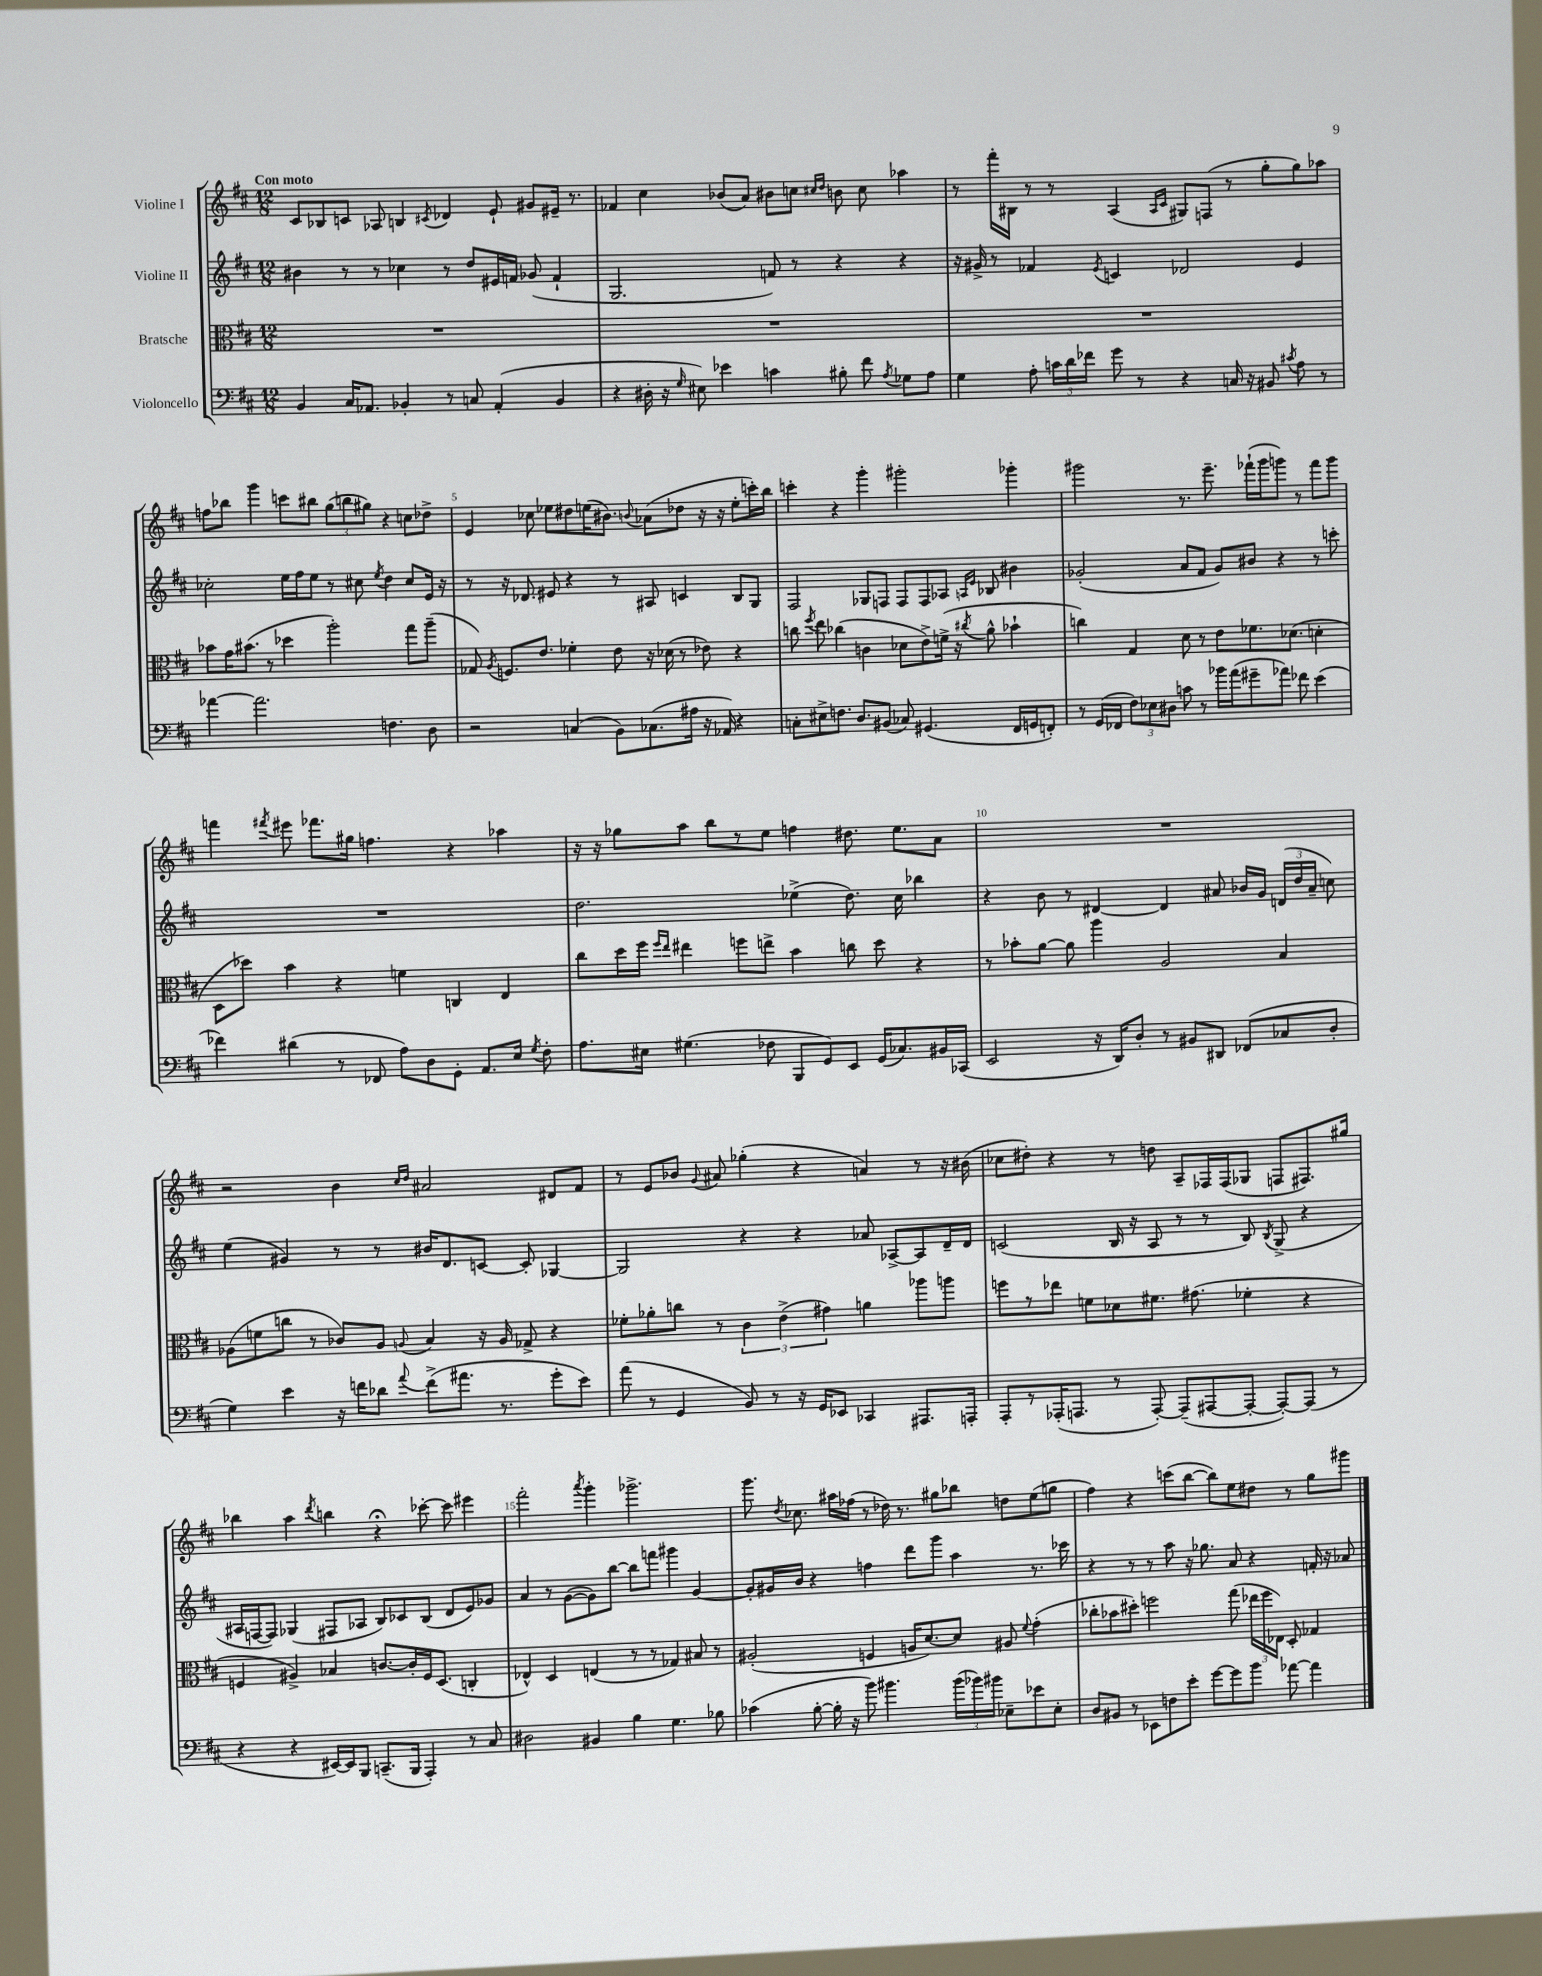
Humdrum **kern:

**kern	**kern	**kern	**kern
*staff4	*staff3	*staff2	*staff1
*clefF4	*clefC3	*clefG2	*clefG2
*k[f#c#]	*k[f#c#]	*k[f#c#]	*k[f#c#]
*M12/8	*M12/8	*M12/8	*M12/8
4BB/	1.r	4b#\	8c#/L
.	.	.	8B-/
16C#/LK	.	8r	8c/J
8.AA-/J	.	.	.
.	.	8r	8A-/
4BB-'/	.	4cc-\	4B/
.	.	.	8qc#/
8r	.	8r	4d-/
8C/	.	8dd/L	.
(4AA-'/	.	16e#/L	8e`/
.	.	16f/JJ	.
.	.	(8g-/	8g#/L
4BB-/	.	4f`/	16e#~/Jk
.	.	.	8.r
=	=	=	=
4r	1.r	2.G/	4f-/
16D#'\	.	.	4cc#\
16r	.	.	.
16qqG/	.	.	.
8E#\)	.	.	.
4e-\	.	.	(8b-/L
.	.	.	8a/J)
4c\	.	8f/)	8b#\L
.	.	8r	8cc\J
.	.	.	16qqcc#/LL
.	.	.	16qqdd/JJ
8B#'\	.	4r	8b\
8f#\	.	.	8cc#\
8qA/	.	.	.
8G-\L	.	4r	4aa-\
8A\J	.	.	.
=	=	=	=
4G\	1.r	16r	8r
.	.	16g#^/	.
.	.	8r	16fff#'\LL
.	.	.	16B#\JJ
8A'\	.	4f-/	8r
24c\LL	.	.	8r
24d\	.	.	.
24f-\JJ	.	.	.
.	.	8qe/	.
8g\	.	4c/	(4A/
8r	.	.	.
.	.	.	16qqA/LL
.	.	.	16qqc#/JJ
4r	.	2d-/	8G#/L)
.	.	.	(8F/J
16C/	.	.	8r
16r	.	.	.
8BB#/	.	.	8gg'\L
8qc#/	.	.	.
8A\	.	4e/	8gg\)
8r	.	.	8aa-\J
=	=	=	=
[4a-\	8b-\L	2cc-'\	8ff\L
.	16g\K	.	8bb-\J
.	(8.b#\J	.	.
2.a-\]	.	.	4ggg\
.	8r	.	.
.	4dd-\	16ee\LL	8ccc\L
.	.	16ff#\J	.
.	.	8ee\J	8bb#\J
.	2aa'\)	8r	(12gg\L
.	.	.	12bb\
.	.	8cc#\	.
.	.	.	12gg#\J)
.	.	8qee/	.
4.F\	.	4dd\	4r
.	8gg\L	8cc#/L	8cc\L
8D\	(8aa~\J	16e/Jk	8dd-^\J
.	.	16r	.
=	=	=	=
2r	8G-/)	8r	4e/
.	8qA/	.	.
.	8.F/L	16r	.
.	.	8.d-/	.
.	.	.	8cc-\
.	8.e/J	.	.
.	.	8e#/	8ee-\L
(4C/	4f-'\	4r	8dd#\
.	.	.	(16ee\K
.	.	.	8.b#\J)
8BB\L)	8e\	8r	.
.	.	.	8qqb/
(8.C-\	16r	8A#/	(8a-\L
.	(16d-\	.	.
.	8r	4c/	8dd-\J
16A#\Jk	.	.	.
16r	8e-\)	.	16r
16AA-/)	.	.	16r
4r	4r	8B/L	8ee'\L
.	.	8G/J	16ccc'\L)
.	.	.	16bb\JJ
=	=	=	=
8C'\L	8cc\	2F#/	4ccc'\
.	8qff#/	.	.
8E#^\	8ee\	.	.
8.F\J	(4cc-\	.	4r
8.D/L	.	.	.
.	4c\	8G-/L	4ggg'\
(8BB#/J	.	8F/J	.
8C-/)	8d-\L	8F/L	2ggg#'\
(4.GG#/	8e^\)	8F/	.
.	(16f^\Jk	8A-/J	.
.	16r	.	.
.	.	16qqA/LL	.
.	8qcc#/	16qqe/JJ	.
.	8a^^\	8B-/	.
16FF#/LL	4b-`\	4b#\	4ggg-'\
16GG/J	.	.	.
8FF'/J)	.	.	.
=	=	=	=
8r	4cc\)	(2g-'/	2ggg#\
(16GG/LL	.	.	.
16FF-/JJ	.	.	.
12F#\L)	4G/	.	.
12E-\	.	.	.
12D#\J	.	.	.
8c\	8d\	8a/L	8.r
8r	8r	8f#/J	.
.	.	.	8.eee~\
16b-\LL	8e\L	8g-/L)	.
(16a\J	.	.	.
8g#~\	8.f-\	8b#/J	(16fff-`\LL
.	.	.	16ggg#\J
8a-\J)	.	4r	8ggg\J)
.	(8.d-\J	.	.
8f-\	.	.	8r
(4e\	4d'\	8r	8fff-\L
.	.	8ccc'\	8ggg\J
=	=	=	=
4f-\)	8D\L	1.r	4fff\
.	8dd-\J)	.	.
.	.	.	8qfff#/
(4d#\	4b\	.	8eee#\
.	.	.	8.fff-\L
8r	4r	.	.
.	.	.	16gg#\Jk
8FF-/	.	.	4.ff\
8A\L)	4f\	.	.
8D\	.	.	.
8GG'\J	4C/	.	4r
8.AA/L	.	.	.
.	4E/	.	4aa-\
16E/Jk	.	.	.
8qG/	.	.	.
8F#'\	.	.	.
=	=	=	=
8.A\L	8cc#\L	2.dd\	16r
.	.	.	16r
.	16dd\L	.	8gg-\L
16E#\Jk	16ff#\JJ	.	.
.	16qqff#/LL	.	.
.	16qqee/JJ	.	.
(4.G#\	4ee#\	.	8aa\J
.	.	.	8bb\L
.	8ff\L	.	8r
8F-\	8ee^\J	.	8ee\J
8BBB/L	4b\	(4ee-^\	4ff\
8GG/)	.	.	.
8EE/J	8cc\	8.dd\)	8.dd#\
(16GG/LK	8dd\	.	.
8.C-/)	.	16cc#\	8.ee\L
.	4r	4bb-\	.
16BB#/L	.	.	8a\J
(16CC-/JJ	.	.	.
=	=	=	=
2EE/	8r	4r	1.r
.	8b-'\L	.	.
.	[8a\J	8b\	.
.	8a\]	8r	.
16r	4aa\	[4d#/	.
16DD/LK)	.	.	.
8D'/J	.	.	.
8r	2A/	4d#/]	.
8BB#/L	.	.	.
8DD#/J	.	8a#/	.
(8FF-/L	.	16b-/LL	.
.	.	16g/JJ	.
8C-/	4B/	(24d/LL	.
.	.	24dd/	.
.	.	24a#~/JJ	.
8D'/J	.	8cc\)	.
=	=	=	=
4G\)	(8A-\L	(4ee\	2r
.	8f\	.	.
4e\	8cc\J	4g#/)	.
.	8r	.	.
16r	8c-/L)	8r	4b\
16f\LK	.	.	.
8d-\J	8A-/J	8r	.
.	.	.	16qqcc#/LL
8qqa/	8qqA/	.	16qqdd/JJ
(8f^\L	4B/	16b#/LK	2a#/
.	.	8.d/	.
8.a#\J	.	.	.
.	16r	[8c/J	.
8.r	16A/	.	.
.	8G-^/	8c'/]	.
8g'\L	4r	[4G-/	8d#/L
8e\J)	.	.	8f#/J
=	=	=	=
(8a\	8f-'\L	2G-/]	8r
8r	8a-'\	.	8e/L
4GG/	8cc\J	.	8b-/J
.	.	.	8qqg/
.	8r	.	8a#/
8BB/)	6c#\	4r	(4gg-'\
8r	.	.	.
.	(6e^\	.	.
16r	.	4r	4r
16GG/LK	.	.	.
.	6g#\)	.	.
8EE-/J	.	.	.
4CC-/	4a\	8a-/	4a/)
.	.	[8A-^/L	.
8.AAA#/L	8aa-\L	8A-/]	8r
.	8aa\J	16d~/L	16r
16AAA'/Jk	.	16d/JJ	(16b#\
=	=	=	=
8AAA'/L	8ff\L	(2c/	8cc-\L
8r	8r	.	8dd#'\J)
(16AAA-'/K	8ee-\J	.	4r
8.AAA/J	.	.	.
.	8f\L	.	.
8r	8d-\	16B/	8r
.	.	16r	.
[8AAA'/)	8.f#\J	8A/	8dd\
(8AAA~/]L	.	8r	8A~/L
.	(8.g#\	.	.
[8AAA#/	.	8r	16F-/L
.	.	.	(16F-/J
8AAA#'/_J	4f-'\	8B/)	8G-/J
.	.	8qB/	.
8AAA#'/_L)	.	(8G^/	8F/L
(8AAA#/]J	4r	4r	8.F#/)
8r	.	.	.
.	.	.	16gg#/Jk
=	=	=	=
4r	4F/	16A#/LL	4bb-\
.	.	[16F/J	.
.	.	8F/]J)	.
4r	4A#^/)	(4G-/	4aa\
.	.	.	8qddd/
[16EE#/LL)	4B-/	8F#/L	4bb\
16EE#/]J	.	.	.
8BBB/J	.	8A-/J	.
(8.CC~/L	[8.c/L	8B/L)	4r;
.	.	8c-/	.
16BBB/Jk	16c'/]L	.	.
4AAA'/)	16F/J	(8B/J	[8ccc-'\
.	(8.D/J	.	.
.	.	8d/L	8ccc-\]
8r	4C'/	8e/)	4eee#\
8C#/	.	8g-/J	.
=	=	=	=
2D#\	4E-^^/)	4a/	2fff#'\
.	4D/	8r	.
.	.	([8g\L	.
.	.	.	8qaaa/
4BB#/	(4E/	8g\])	4ggg'\
.	.	[8bb\J	.
4B\	8r	8bb\]L	2.ggg-^\
.	8r	8fff\J	.
4.G\	4G-/)	4ggg#\	.
.	8B#/	[4g/	.
8B-\	8r	.	.
=	=	=	=
(4c-\	(2A#'/	8g'/]L	8.ggg\
.	.	16g#/L	.
.	.	.	8qdd/
.	.	16b/JJ	8.cc-\
[8B'\	.	4r	.
16B'\]	.	.	16aa#\LL
16r	.	.	(16ff-\JJ
8b\)	4F/	4ff\	8r
4.b#\	.	.	16dd-\)
.	.	.	8.r
.	16A/LK	8ddd\L	.
.	[8.d/)	.	.
.	.	8ggg\J	8gg#\L
(24b#\LL	8d/]J	4aa\	8bb-\J
24b-\)	.	.	.
24b#\JJ	.	.	.
8E-~\L	8A#/	.	8dd\L
.	8qqf#/	.	.
8e-\	(4g'\	8.r	(8ee\
8E-'\J	.	.	8gg\J
.	.	16ccc-\	.
=	=	=	=
8D/L	8cc-'\L	4r	4ff#\)
8BB#/J	8b-\	.	.
8r	8dd#'\J)	8r	4r
8EE-\L	2ff\	8r	.
8F\	.	8aa\	(8ccc\L
8e'\J	.	16r	[8bb\J
.	.	8.gg-\	.
[8g\L	.	.	8bb\]L)
8g\]	(8gg\	8a/	8ee\
8b\J	24ee-\LL	4r	8dd#\J
.	24ff\	.	.
.	24E-\JJ)	.	.
[8a-\	8D'/	.	8r
4a-\]	4G-/	16f'/	8gg\L
.	.	16r	.
.	.	8a-/	8ggg#\J
==	==	==	==
*-	*-	*-	*-
